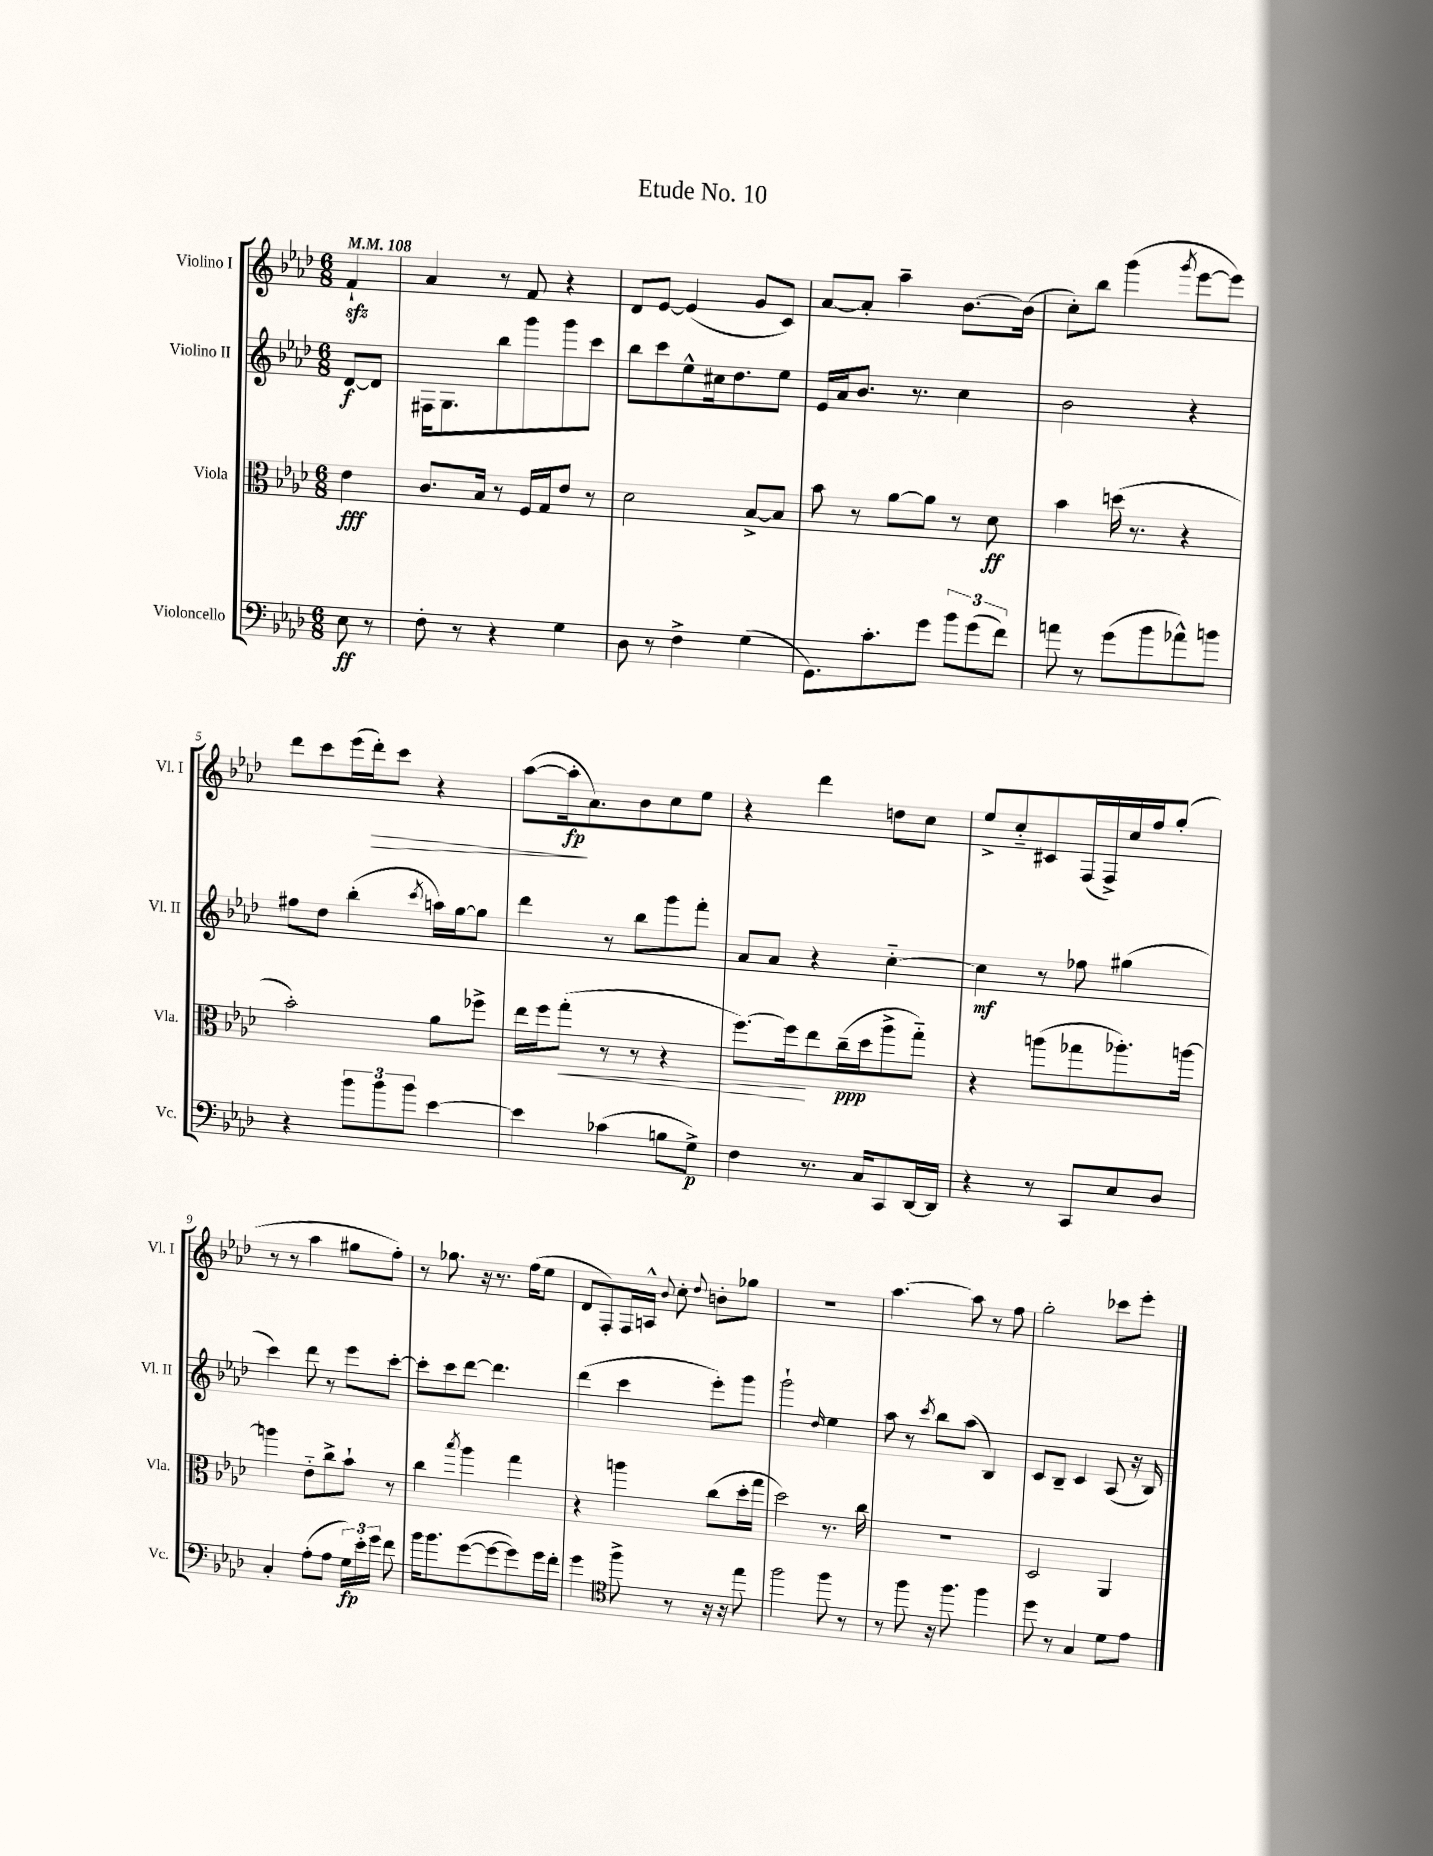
\header { title = "Etude No. 10" }
<<
\new StaffGroup <<
\new Staff = "s0" \with { instrumentName = "Violino I" shortInstrumentName = "Vl. I" } {
    \clef treble \key aes \major \numericTimeSignature \time 6/8 \partial 4 \tempo 4 = 108
    \autoBeamOff f'4-!\sfz |
    aes'4 r8 f'8 r4 |
    des'8[ ees'8]~ ees'4( g'8[ c'8]) |
    aes'8[~ aes'8]-. aes''4-- bes'8.[~ bes'16]( |
    c''8[-.) bes''8] g'''4( \acciaccatura { g'''8 } ees'''8[~ ees'''8]) |
    des'''8[ c'''8 ees'''16( des'''16-.\>) c'''8] r4 |
    aes''8[~( aes''16-.\fp\! aes'8.) bes'8 c''8 ees''8] |
    r4 des'''4 d''8[ c''8] |
    ees''8[-> c''8-_ cis'8 f16( f16->) c''16 f''16 g''8]-.( |
    r8 r8 aes''4 gis''8[ f''8]-.) |
    r8 ges''8. r16 r8. f''16[( ees''8] |
    des'8[ f8-.) f16 a16]-^ \appoggiatura { bes'8 } c''8-. \appoggiatura { des''8 } b'8[-. ges''8] |
    R2. |
    aes''4.~ aes''8 r8 f''8 |
    g''2-. ces'''8[ ees'''8]-. \bar "|." |
}
\new Staff = "s1" \with { instrumentName = "Violino II" shortInstrumentName = "Vl. II" } {
    \clef treble \key aes \major \numericTimeSignature \time 6/8 \partial 4
    \autoBeamOff des'8[~\f des'8] |
    fis16[ g8. bes''8 g'''8 g'''8 c'''8] |
    bes''8[ c'''8 ees''8-^ cis''16 des''8. ees''8] |
    ees'16[ aes'16 bes'8.] r8. c''4 |
    bes'2 r4 |
    fis''8[ des''8] bes''4-.( \acciaccatura { c'''8 } a''16[) g''16~ g''8] |
    des'''4 r8 bes''8[ g'''8 f'''8]-. |
    aes'8[ aes'8] r4 c''4~-_ |
    c''4\mf r8 fes''8 gis''4( |
    c'''4) des'''8 r8 ees'''8[ c'''8]~-. |
    c'''8[-. c'''8 des'''8]~ des'''4. |
    des'''4( c'''4 ees'''8[-.) g'''8] |
    g'''2-! \grace { des''16 } ees''4 |
    aes''8 r8 \acciaccatura { c'''8 } bes''8[ aes''8]( bes4) |
    c'8[ bes8]-- c'4 aes8( r16 bes16) \bar "|." |
}
\new Staff = "s2" \with { instrumentName = "Viola" shortInstrumentName = "Vla." } {
    \clef alto \key aes \major \numericTimeSignature \time 6/8 \partial 4
    \autoBeamOff ees'4\fff |
    c'8.[ bes16] r8 f16[ g16 ees'8] r8 |
    des'2 bes8[~-> bes8] |
    bes'8 r8 aes'8[~ aes'8] r8 des'8\ff |
    bes'4 d''16( r8. r4 |
    bes'2-.) aes'8[ fes''8]-> |
    ees''16[ f''16 g''8]-.\<( r8 r8 r4 |
    f''8.[~) f''16\! ees''8 c''16--\ppp( des''16 aes''8-> g''8]-_) |
    r4 a''8[( ges''8 aes''8.-.) a''16]~ |
    a''4 ees'8[-_ c''8-> bes'8]-! r8 |
    c''4 \acciaccatura { bes''8 } aes''4 g''4 |
    r4 a''4 c''8[( des''16-. g''16] |
    des''2) r8. c''16 |
    R2. |
    des2 aes,4 \bar "|." |
}
\new Staff = "s3" \with { instrumentName = "Violoncello" shortInstrumentName = "Vc." } {
    \clef bass \key aes \major \numericTimeSignature \time 6/8 \partial 4
    \autoBeamOff ees8\ff r8 |
    f8-. r8 r4 g4 |
    des8 r8 f4-> g4( |
    g,8.[) c'8.-. g'8] \tuplet 3/2 { bes'8[ g'8( f'8]) } |
    a'8 r8 g'8[( bes'8 aes'8-^) b'8] |
    r4 \tuplet 3/2 { bes'8[ bes'8 bes'8] } ees'4~ |
    ees'4 ces'4( b8[ g8]->\p) |
    f4 r8. c16[ c,8 des,16~ des,16] |
    r4 r8 c,8[ ees8 des8] |
    c4-. aes8[-.( aes8] \tuplet 3/2 { g16[\fp) ees'16-. g'16] } f'8 |
    bes'16[ bes'8. g'8~( g'8~ g'8) g'16 f'16]-. |
    g'4 \clef tenor f''8-> r8 r16 r16 ees''8 |
    f''2 f''8 r8 |
    r8 f''8 r16 f''8. f''4 |
    des''8 r8 g4 des'8[ ees'8] \bar "|." |
}
>>
>>
